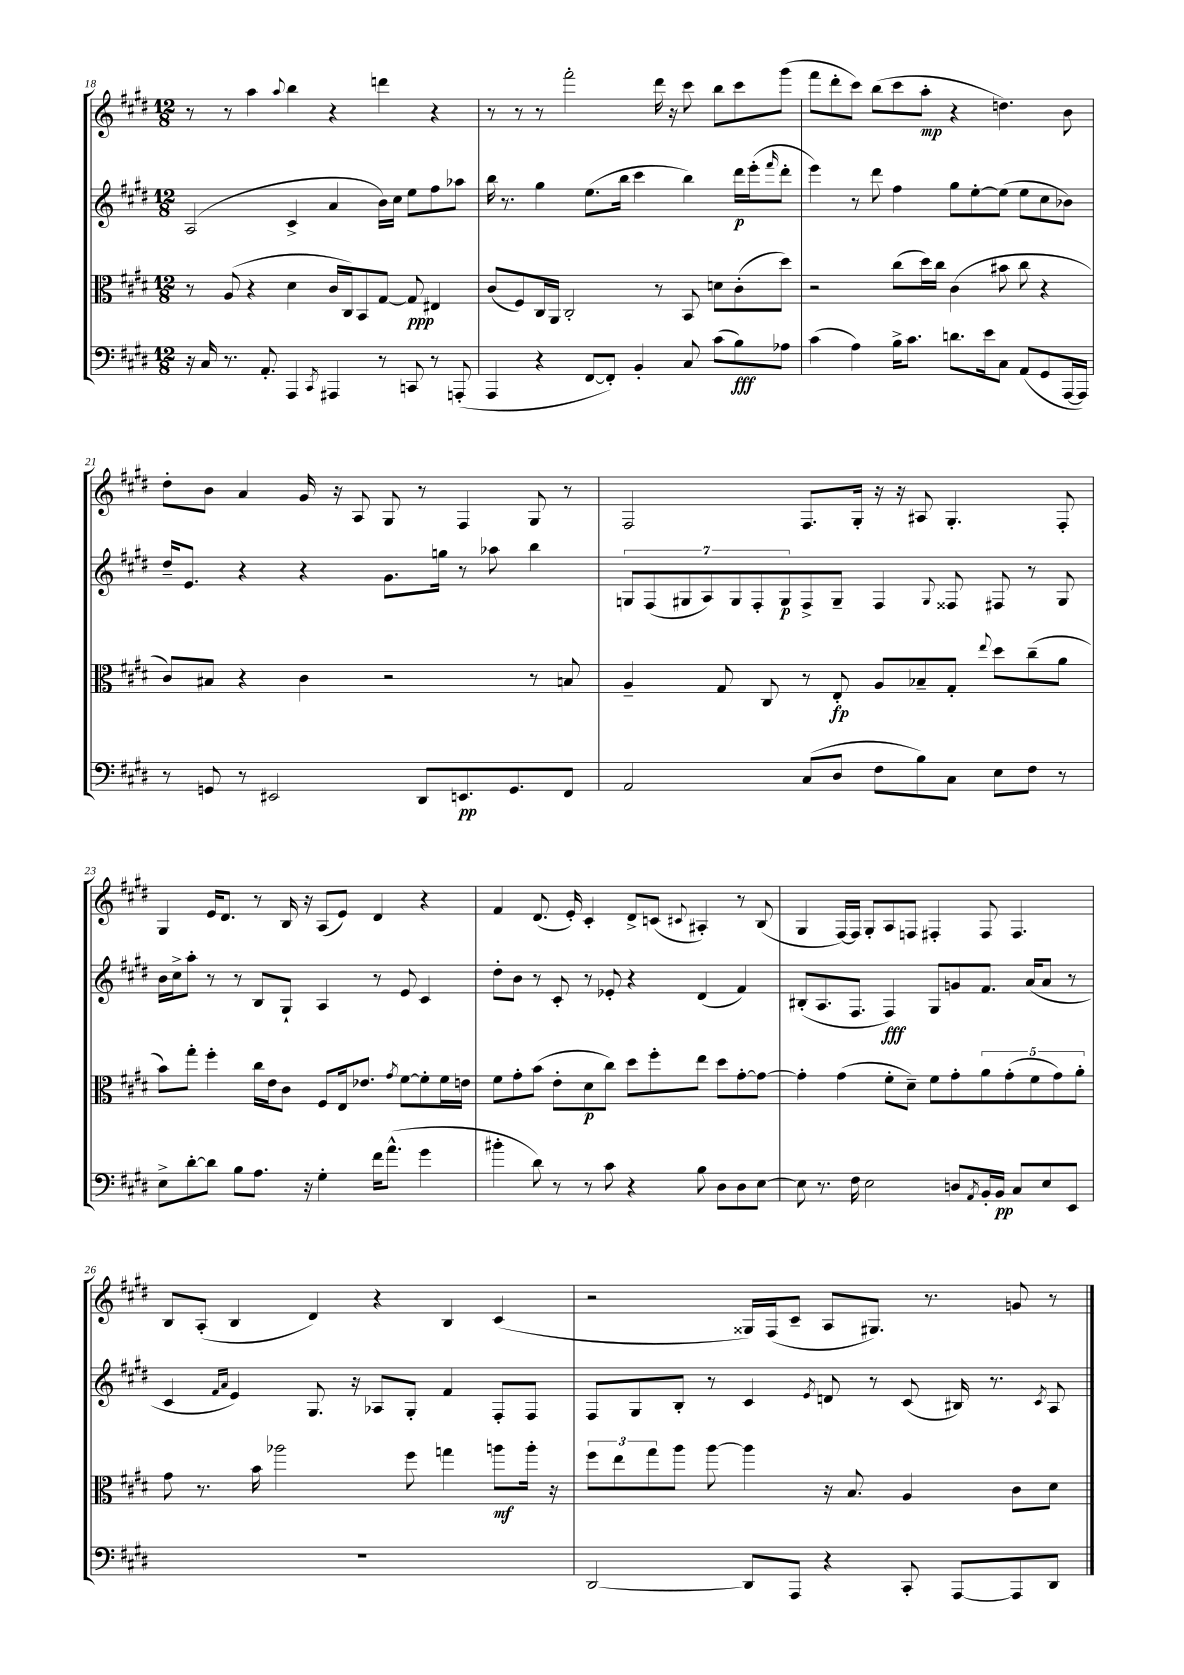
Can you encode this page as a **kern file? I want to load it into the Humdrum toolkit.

**kern	**kern	**kern	**kern
*staff4	*staff3	*staff2	*staff1
*clefF4	*clefC3	*clefG2	*clefG2
*k[f#c#g#d#]	*k[f#c#g#d#]	*k[f#c#g#d#]	*k[f#c#g#d#]
*M12/8	*M12/8	*M12/8	*M12/8
16r	8r	(2A	8r
16C#	.	.	.
8.r	(8A	.	8r
.	4r	.	4aa
8.AA'	.	.	.
.	.	.	8qqaa
4AAA	4d#	4c#^	4bb
8qCC#	.	.	.
4AAA#	16c#	4a	4r
.	16C#)	.	.
.	8BB	.	.
8r	[8G#	16b)	4ddd
.	.	16cc#	.
8CC	8G#]	8ee	.
8r	4E#	8ff#	4r
(8AAA'	.	8aa-	.
=	=	=	=
4AAA	(8c#	16bb	8r
.	.	8.r	.
.	8F#)	.	8r
4r	16C#	4gg#	8r
.	16AA	.	.
.	2C#'	.	2fff#'
[8FF#	.	(8.ee	.
8FF#'])	.	.	.
.	.	16bb	.
4BB'	.	4ccc#	.
.	8r	.	16ddd#
.	.	.	16r
8C#	8BB	4bb)	8ccc#
(8c#	8d	.	8bb
8B)	(8c#'	16ddd#	8ccc#
.	.	(16eee'	.
.	.	16qqfff#	.
8A-	8dd#)	8ddd#'	(8ggg#
=	=	=	=
(4c#	2r	4eee)	8fff#
.	.	.	8ddd#'
4A)	.	8r	8ccc#)
.	.	8ddd#	(8bb
16B^	(8cc#	4ff#	8ccc#
8.c#	.	.	.
.	16dd#)	.	8aa'
.	16cc#	.	.
8.d	(4c#	8gg#	4r
.	.	[8ee'	.
16e	.	.	.
8C#	8b#	(8ee]	4.dd)
(8AA	8cc#	8ee	.
8GG#	4r	8cc#	.
[16AAA	.	8b-)	8b
16AAA])	.	.	.
=	=	=	=
8r	8c#)	16dd#~	8dd#'
.	.	8.e	.
8GG	8B#	.	8b
8r	4r	4r	4a
2EE#	.	.	.
.	4c#	4r	16g#
.	.	.	16r
.	.	.	8A
.	2r	8.g#	8G#
8DD#	.	.	8r
.	.	16gg	.
8.EE	.	8r	4F#
.	.	8aa-	.
8.GG	.	.	.
.	8r	4bb	8G#
8FF#	8B	.	8r
=	=	=	=
2AA	4A~	14G	2F#
.	.	(14F#	.
.	.	14G#	.
.	.	14A)	.
.	8G#	.	.
.	.	14G#	.
.	.	14F#'	.
.	8C#	.	.
.	.	14G#	.
(8C#	8r	8F#^	8.F#
8D#	8E'	8G#~	.
.	.	.	16G#'
8F#	8A	4F#	16r
.	.	.	16r
8B)	8B-~	.	8A#
.	.	8qqG#	.
8C#	8G#'	8F##	4.G#'
.	8qqee	.	.
8E	8dd#	8F#	.
8F#	(8cc#~	8r	.
8r	8a	8G#	8F#'
=	=	=	=
8E^	8b)	16b	4G#
.	.	16cc#^	.
[8d#'	8gg#'	8aa'	.
8d#]	4ff#'	8r	16e
.	.	.	8.d#
8B	.	8r	.
8.A	16cc#	8B	8r
.	16e	.	.
.	8c#	8G#`	16B
16r	.	.	16r
4G#'	8F#	4A	(8A
.	16E	.	8e)
.	8.e-	.	.
16f#	.	8r	4d#
(8.a^^	.	.	.
.	8qg#	.	.
.	[8f#	8e	.
4g#	8f#']	4c#	4r
.	16f#	.	.
.	16e	.	.
=	=	=	=
4b#'	8f#	8dd#'	4f#
.	8g#'	8b	.
8d#)	(8b	8r	(8.d#
8r	8e'	8c#'	.
.	.	.	16e')
8r	8d#	8r	4c#'
8c#	8cc#)	8e-'	.
4r	8dd#	4r	8d#^
.	8ff#'	.	(8c
.	.	.	8qqc#
8B	8ee	(4d#	4A#')
8D#	8dd#	.	.
8D#	[8g#'	4f#)	8r
[8E	8g#_	.	(8B
=	=	=	=
8E]	4g#']	(8B#'	4G#
8.r	.	8.A	.
.	(4g#	.	[16F#)
16F#	.	8.F#	16F#]
2E	.	.	8G#'
.	8f#'	4F#)	8A
.	8d#~)	.	8F
.	8f#	8G#	4F#'
8D	8g#'	8g	.
8qAA	.	.	.
16BB'	10a	8.f#	8F#
16BB	.	.	.
.	(10g#'	.	.
8C#	.	.	4.F#
.	.	(16a	.
.	10f#	.	.
8E	.	8a	.
.	10g#)	.	.
8EE	.	8r	.
.	10a'	.	.
=	=	=	=
1.r	8g#	4c#	8B
.	8.r	.	(8A'
.	.	16qqf#	.
.	.	16qqa	.
.	.	4e)	4B
.	16b	.	.
.	2aa-	.	.
.	.	8.G#	4d#)
.	.	16r	.
.	.	8A-	4r
.	8ff#	8G#'	.
.	4gg	4f#	4B
.	8aa	8F#'	(4c#
.	16aa'	8F#	.
.	16r	.	.
=	=	=	=
[2DD#	12ff#	8F#	2r
.	12ee	.	.
.	.	8G#	.
.	12gg#	.	.
.	8aa	8B'	.
.	[8aa	8r	.
8DD#]	4aa]	4c#	16G##)
.	.	.	(16F#
8AAA	.	.	8c#~
.	.	8qe	.
4r	16r	8d	8A
.	8.B	.	.
.	.	8r	8.G#)
8CC#'	4A	(8c#	.
.	.	.	8.r
[8AAA	.	16B#)	.
.	.	8.r	.
8AAA]	8c#	.	8g
.	.	8qc#	.
8DD#	8d#	8A	8r
==	==	==	==
*-	*-	*-	*-
